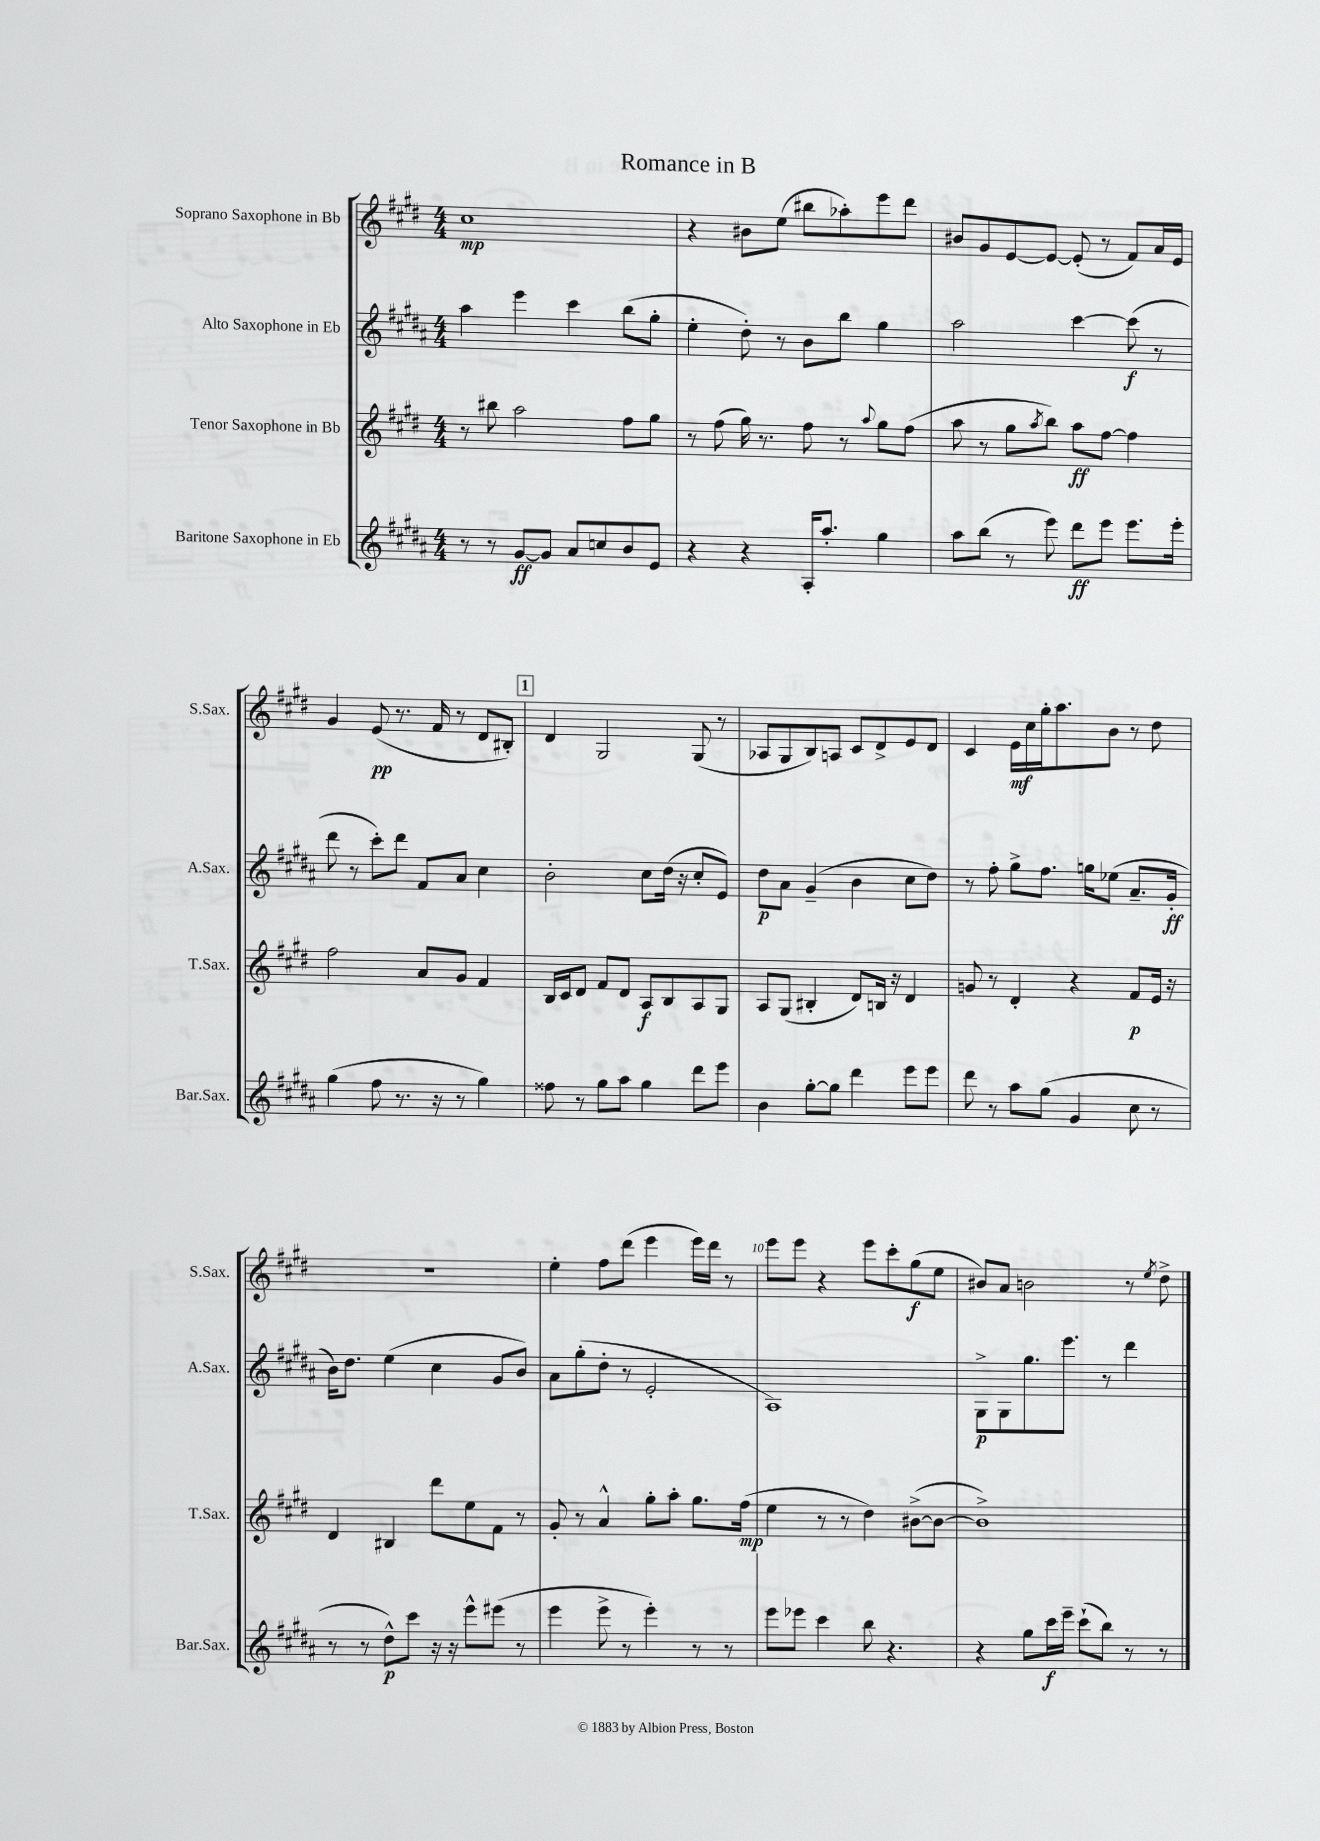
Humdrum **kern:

**kern	**dynam	**kern	**dynam	**kern	**dynam	**kern	**dynam
*part4	*part4	*part3	*part3	*part2	*part2	*part1	*part1
*staff4	*staff4	*staff3	*staff3	*staff2	*staff2	*staff1	*staff1
*I"Baritone Saxophone in Eb	*	*I"Tenor Saxophone in Bb	*	*I"Alto Saxophone in Eb	*	*I"Soprano Saxophone in Bb	*
*I'Bar.Sax.	*	*I'T.Sax.	*	*I'A.Sax.	*	*I'S.Sax.	*
*clefG2	*	*clefG2	*	*clefG2	*	*clefG2	*
*k[f#c#g#d#a#]	*	*k[f#c#g#d#]	*	*k[f#c#g#d#a#]	*	*k[f#c#g#d#]	*
*M4/4	*	*M4/4	*	*M4/4	*	*M4/4	*
=1	=1	=1	=1	=1	=1	=1	=1
8r	.	8r	.	4aa#\	.	1cc#	mp
8r	.	8bb#X\	.	.	.	.	.
[8g#/L	ff	2aa\	.	4eee\	.	.	.
8g#/J]	.	.	.	.	.	.	.
8a#/L	.	.	.	4ccc#\	.	.	.
8ccn/	.	.	.	.	.	.	.
8b/	.	8ff#\L	.	(8bb\L	.	.	.
8e/J	.	8gg#\J	.	8gg#'\J	.	.	.
=2	=2	=2	=2	=2	=2	=2	=2
4r	.	8r	.	4ee'\	.	4r	.
.	.	(8ff#\	.	.	.	.	.
4r	.	16gg#\)	.	8dd#'\)	.	8b#X\L	.
.	.	8.r	.	.	.	.	.
.	.	.	.	8r	.	(8ee\J	.
16A#'/KL	.	8ff#\	.	8b\L	.	8bb#X\L	.
8.aa#'/J	.	.	.	.	.	.	.
.	.	8r	.	8bb\J	.	8aa-X'\)	.
.	.	8qqaa/	.	.	.	.	.
4gg#\	.	8gg#\L	.	4gg#\	.	8eee\	.
.	.	(8ff#\J	.	.	.	8ddd#\J	.
=3	=3	=3	=3	=3	=3	=3	=3
8aa#\L	.	8aa\	.	2aa#\	.	8b#X/L	.
(8bb\J	.	8r	.	.	.	8g#/	.
8r	.	8gg#\L	.	.	.	[8e/	.
.	.	8qaa/	.	.	.	.	.
8eee\)	.	8bb\J)	.	.	.	8e/J_	.
8ddd#\L	ff	8aa\L	ff	[4ccc#\	.	(8e'/]	.
8eee\J	.	[8ff#\J	.	.	.	8r	.
8.eee\L	.	4ff#\]	.	(8ccc#\]	f	8f#/L)	.
.	.	.	.	8r	.	16a/L	.
16eee'\Jk	.	.	.	.	.	16e/JJ	.
!!LO:LB:g=z
=4	=4	=4	=4	=4	=4	=4	=4
(4gg#\	.	2ff#\	.	8ddd#\	.	4g#/	.
.	.	.	.	8r	.	.	.
8ff#\	.	.	.	8ccc#'\L)	.	(8e/	pp
8.r	.	.	.	8ddd#\J	.	8.r	.
.	.	8a/L	.	8f#/L	.	.	.
16r	.	.	.	.	.	16f#/	.
8r	.	8g#/J	.	8a#/J	.	8r	.
4gg#\)	.	4f#/	.	4cc#\	.	8d#/L	.
.	.	.	.	.	.	8B#X'/J)	.
!!LO:REH:place=s1:t=1
=5	=5	=5	=5	=5	=5	=5	=5
8ff##X\	.	16B/LL	.	2b'\	.	4d#/	.
.	.	16c#/J	.	.	.	.	.
8r	.	8d#/J	.	.	.	.	.
8gg#\L	.	8f#/L	.	.	.	2G#/	.
8aa#\J	.	8d#/J	.	.	.	.	.
4gg#\	.	8A/L	f	8cc#\L	.	.	.
.	.	8B/	.	(16dd#\Jk	.	.	.
.	.	.	.	16r	.	.	.
8ddd#\L	.	8A/	.	8cc#'/L	.	(8G#/	.
8eee\J	.	8G#/J	.	8e/J)	.	8r	.
=6	=6	=6	=6	=6	=6	=6	=6
4b\	.	8A/L	.	8dd#\L	p	8A-X/L	.
.	.	(8G#/J	.	8a#\J	.	8G#/	.
[8gg#'\L	.	4B#X'/	.	(4g#~/	.	8B/)	.
8gg#\J]	.	.	.	.	.	8An/J	.
4ddd#\	.	8d#/L)	.	4b\	.	8c#/L	.
.	.	16Bn/Jk	.	.	.	8d#^/	.
.	.	16r	.	.	.	.	.
8eee\L	.	4d#/	.	8cc#\L	.	8e/	.
8eee\J	.	.	.	8dd#\J)	.	8d#/J	.
=7	=7	=7	=7	=7	=7	=7	=7
8ddd#\	.	8gn/	.	8r	.	4c#/	.
8r	.	8r	.	8ff#'\	.	.	.
8aa#\L	.	4d#'/	.	8gg#^\L	.	16e\LL	mf
.	.	.	.	.	.	16cc#\	.
(8gg#\J	.	.	.	8.ff#\J	.	16gg#'\J	.
.	.	.	.	.	.	8.aa\	.
4g#/	.	4r	.	.	.	.	.
.	.	.	.	16ggn\KL	.	.	.
.	.	.	.	(8ee-X\J	.	8b\J	.
8cc#\	.	8f#/L	p	8.a#~/L	.	8r	.
8r	.	16e/Jk	.	.	.	8dd#\	.
.	.	16r	.	16g#'/Jk	ff	.	.
!!LO:LB:g=z
=8	=8	=8	=8	=8	=8	=8	=8
8r	.	4d#/	.	16b\KL)	.	1r	.
.	.	.	.	8.dd#\J	.	.	.
8r	.	.	.	.	.	.	.
8dd#^^\L)	p	4B#X/	.	(4ee\	.	.	.
8ccc#\J	.	.	.	.	.	.	.
16r	.	8ddd#\L	.	4cc#\	.	.	.
16r	.	.	.	.	.	.	.
8eee^^\L	.	8ee\	.	.	.	.	.
(8eee#X\J	.	8f#\J	.	8g#/L	.	.	.
8r	.	8r	.	8b/J)	.	.	.
=9	=9	=9	=9	=9	=9	=9	=9
4eee\	.	8g#'/	.	8a#\L	.	4ee'\	.
.	.	8r	.	(8gg#'\	.	.	.
8eee^\	.	4a^^/	.	8dd#'\J	.	8ff#\L	.
8r	.	.	.	8r	.	(8ddd#\J	.
4eee'\)	.	8gg#'\L	.	2e'/	.	4eee\	.
.	.	8aa'\J	.	.	.	.	.
8r	.	8.gg#\L	.	.	.	16eee\LL)	.
.	.	.	.	.	.	16ddd#\JJ	.
8r	.	.	.	.	.	8r	.
.	.	(16ff#\Jk	mp	.	.	.	.
=10	=10	=10	=10	=10	=10	=10	=10
8eee\L	.	4ee\	.	1A#)	.	8eee\L	.
8eee-X\J	.	.	.	.	.	8eee\J	.
4ccc#\	.	8r	.	.	.	4r	.
.	.	8r	.	.	.	.	.
8bb\	.	4dd#\)	.	.	.	8eee\L	.
4.r	.	.	.	.	.	8ccc#'\	.
.	.	([8b#X^\L	.	.	.	(8gg#\	f
.	.	8b#\J_	.	.	.	8ee\J	.
=11	=11	=11	=11	=11	=11	=11	=11
4r	.	1b#^])	.	8G#^\L	p	8b#X/L)	.
.	.	.	.	8G#\	.	8a/J	.
8gg#\L	.	.	.	8.gg#\	.	2bn\	.
16ccc#\L	f	.	.	.	.	.	.
16eee~\JJ	.	.	.	8.eee\J	.	.	.
(8ccc#`\L	.	.	.	.	.	.	.
8bb\J)	.	.	.	8r	.	.	.
8r	.	.	.	4ddd#\	.	8r	.
.	.	.	.	.	.	8qee/	.
8r	.	.	.	.	.	8dd#^\	.
==	==	==	==	==	==	==	==
*-	*-	*-	*-	*-	*-	*-	*-
